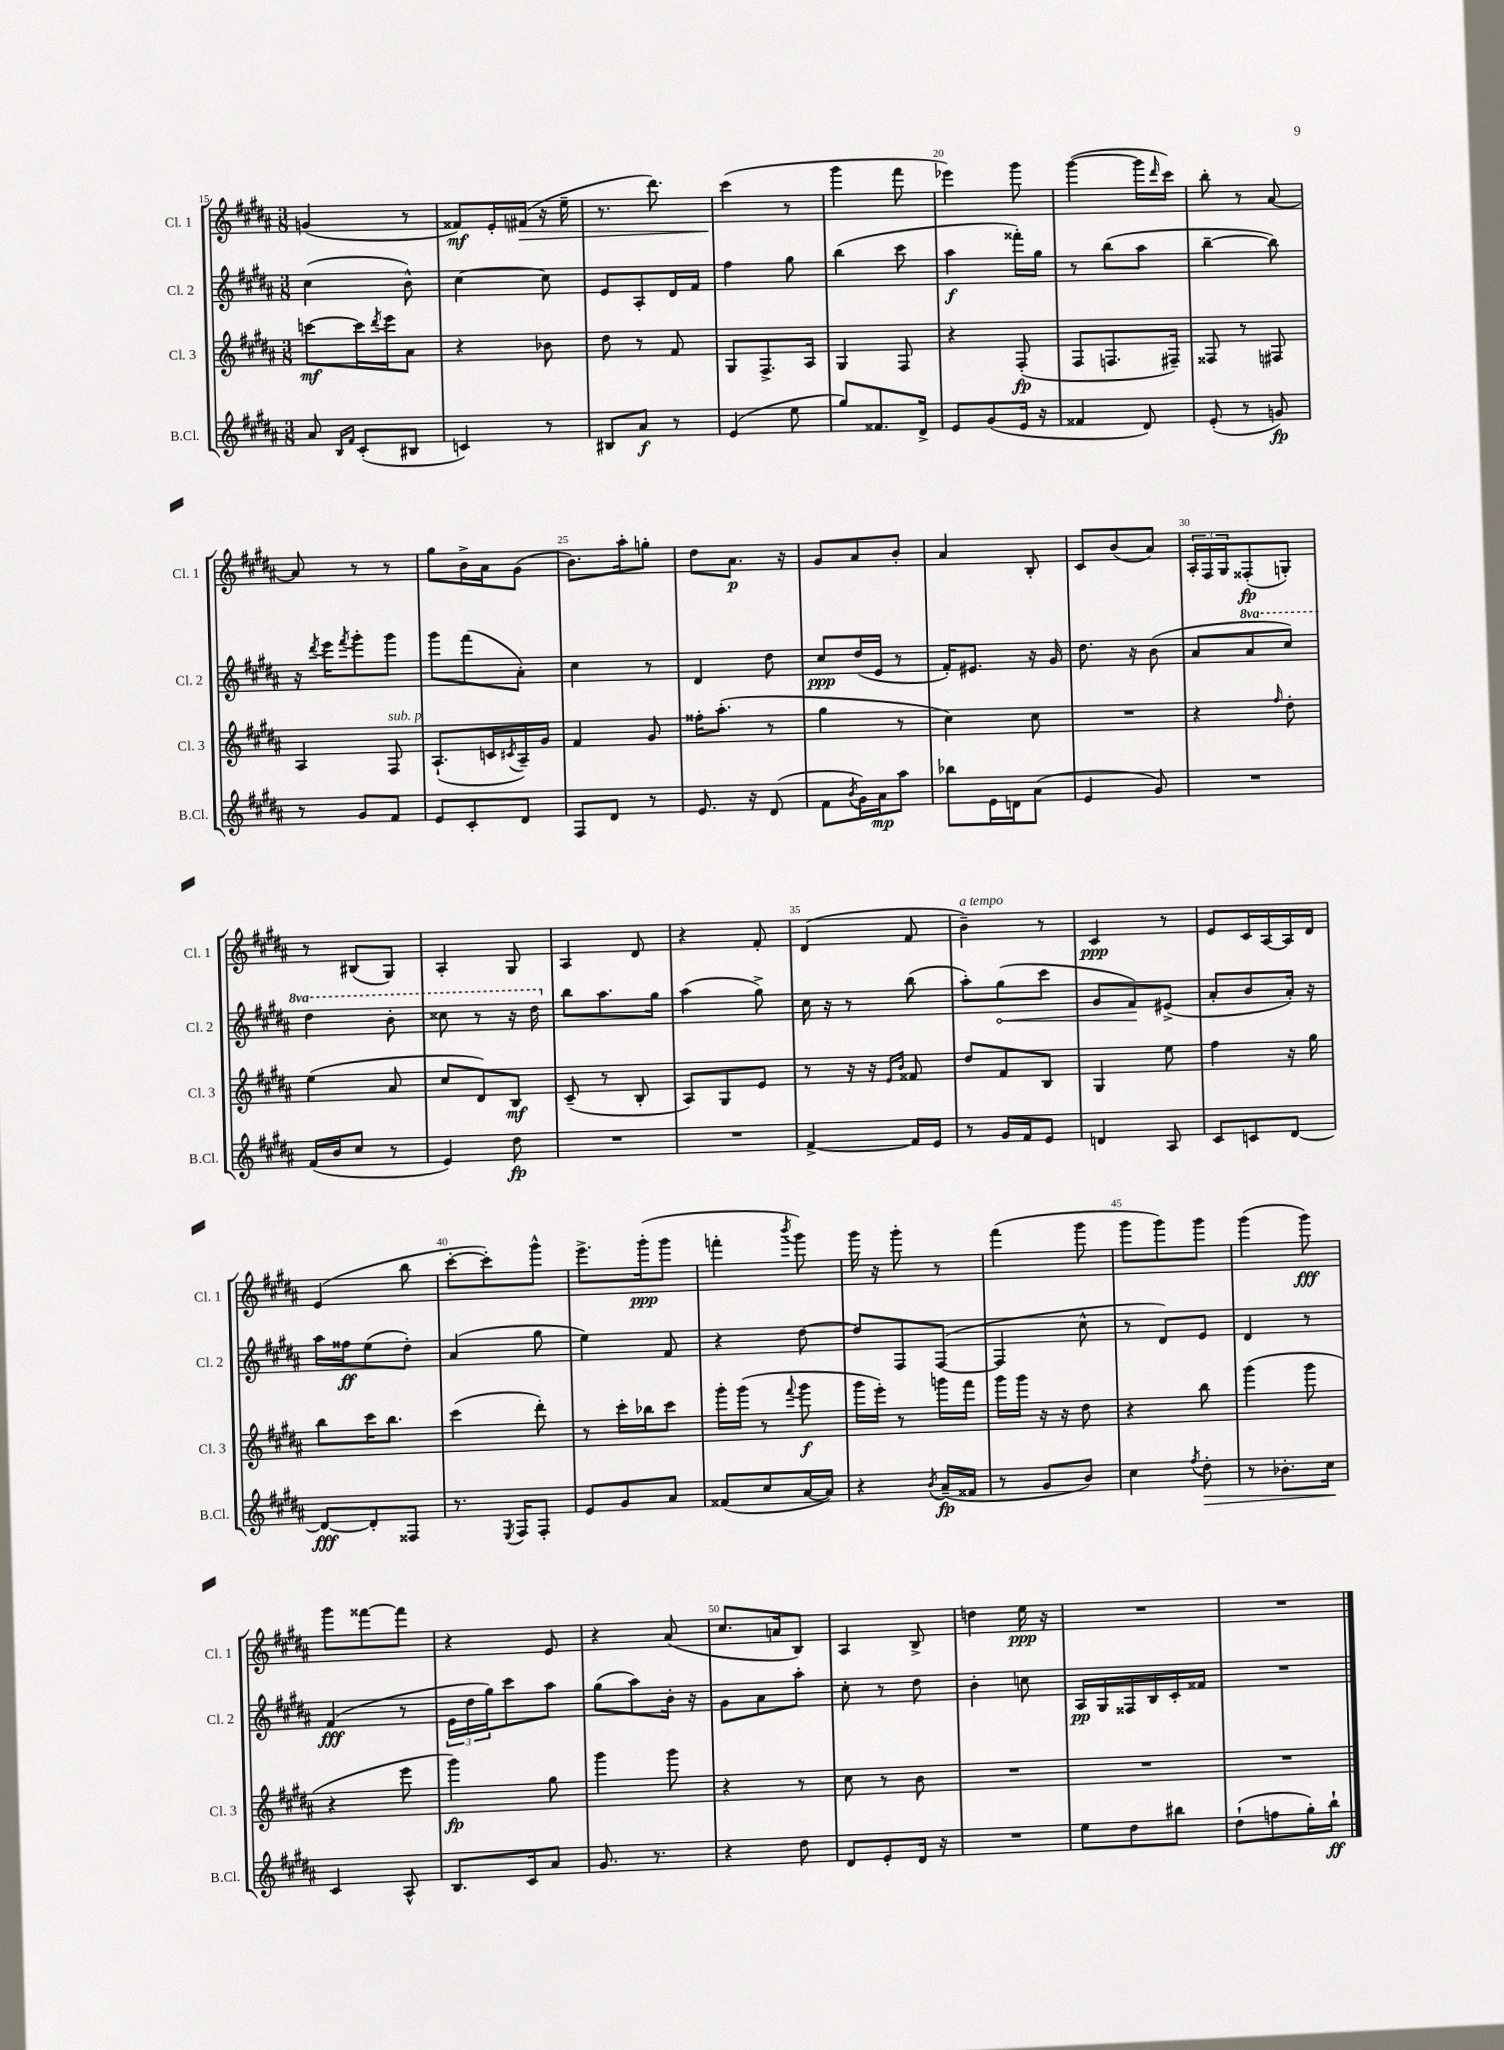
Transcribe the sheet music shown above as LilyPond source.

<<
\new StaffGroup <<
\new Staff = "s0" \with { instrumentName = "Cl. 1" shortInstrumentName = "Cl. 1" } {
    \clef treble \key b \major \numericTimeSignature \time 3/8
    g'4( r8 |
    fisis'8\mf) e'16-. fis'16\>( r16 e''16-- |
    r8. dis'''8.) |
    cis'''4\!( r8 |
    gis'''4 fis'''8 |
    ees'''4) gis'''8 |
    gis'''4~( gis'''16 \grace { dis'''16 } cis'''16) |
    b''8-. r8 ais'8~ |
    ais'8 r8 r8 |
    gis''8 b'16-> ais'16 gis'8( |
    b'8.) ais''16-. g''8-. |
    dis''8 ais'8.\p r16 |
    gis'8 ais'8 b'8-. |
    ais'4 b8-. |
    cis'8 b'8( ais'8) |
    \tuplet 3/2 { ais16-. fis16 gis16 } fisis8-.\fp( g8-.) |
    r8 bis8( gis8) |
    ais4-. gis8 |
    ais4 dis'8 |
    r4 fis'8-. |
    dis'4( fis'8 |
    b'4--^\markup { \italic "a tempo" }) r8 |
    cis'4\ppp r8 |
    e'8 cis'16 ais16~ ais16 dis'16 |
    e'4( b''8 |
    cis'''8~-. cis'''8-.) gis'''8-^ |
    e'''8.-> gis'''16-.\ppp( gis'''8 |
    f'''4-. \acciaccatura { b'''8 } gis'''8) |
    gis'''16 r16 gis'''8-. r8 |
    fis'''4( gis'''8 |
    gis'''8 gis'''8) gis'''8 |
    gis'''4( gis'''8\fff) |
    gis'''8 fisis'''8~ fisis'''8 |
    r4 e'8 |
    r4 ais'8( |
    cis''8. a'16 b8) |
    ais4 b8-> |
    d''4 e''16\ppp r16 |
    R4. |
    R4. \bar "|." |
}
\new Staff = "s1" \with { instrumentName = "Cl. 2" shortInstrumentName = "Cl. 2" } {
    \clef treble \key b \major \numericTimeSignature \time 3/8 \set Staff.ottavationMarkups = #ottavation-simple-ordinals
    cis''4( b'8-^) |
    cis''4~ cis''8 |
    e'8 ais8-. dis'16 fis'16 |
    fis''4 gis''8 |
    b''4( cis'''8 |
    ais''4\f fisis'''16-.) gis''16 |
    r8 b''8( ais''8 |
    b''4~-- b''8) |
    r16 \acciaccatura { dis'''8 } e'''16 \acciaccatura { fis'''8 } gis'''8-. gis'''8 |
    gis'''8 fis'''8( ais'8-.) |
    cis''4 r8 |
    dis'4 dis''8 |
    cis''8\ppp dis''16( e'16 r8 |
    fis'16-.) eis'8. r16 gis'16 |
    dis''8. r16 b'8( |
    ais'8 \ottava #1 ais''8 cis'''8) |
    dis'''4 b''8-. |
    cisis'''8 r8 r16 dis'''16 \ottava #0 |
    b''8 ais''8. gis''16 |
    ais''4( gis''8->) |
    cis''16 r16 r8 b''8( |
    ais''8-.) \once \override Hairpin.circled-tip = ##t gis''8\<( cis'''8 |
    gis'8 fis'8\!) eis'8->( |
    ais'8-. b'8 ais'16-.) r16 |
    ais''16 fisis''16\ff e''8( dis''8-.) |
    ais'4( gis''8 |
    e''4) fis'8 |
    r4 dis''8~ |
    dis''8 fis8 fis8~( |
    fis4 cis''8-^ |
    r8 dis'8) e'8 |
    dis'4 r8 |
    fis'4\fff( r8 |
    \tuplet 3/2 { e'16 dis''16 gis''16) } cis'''8 ais''8 |
    gis''8( ais''8) b'16-. r16 |
    gis'8 ais'8 ais''8-. |
    cis''8-. r8 dis''8 |
    b'4-. c''8 |
    ais16\pp gis16 fisis16 b16 cis'16-. fisis'16 |
    R4. \bar "|." |
}
\new Staff = "s2" \with { instrumentName = "Cl. 3" shortInstrumentName = "Cl. 3" } {
    \clef treble \key b \major \numericTimeSignature \time 3/8
    c'''8~\mf c'''16 \acciaccatura { dis'''8 } e'''16 ais'8 |
    r4 bes'8 |
    dis''8 r8 fis'8 |
    gis8 fis8.-> ais16 |
    gis4 fis8 |
    r4 fis8-.\fp( |
    fis8 f8. fis16--) |
    fisis8 r8 fis8 |
    ais4 fis8^\markup { \italic "sub. p" } |
    ais8.-!( c'16 \acciaccatura { cis'8 } ais16--) gis'16 |
    fis'4 gis'8 |
    fisis''16-. ais''8.-.( r8 |
    gis''4 r8 |
    cis''4) cis''8 |
    R4. |
    r4 \grace { fis''16 } dis''8-. |
    e''4( ais'8 |
    cis''8 dis'8) b8\mf |
    cis'8--( r8 b8-. |
    ais8) gis8 e'8 |
    r8 r16 r16 \grace { e'16 b'16 } fisis'8 |
    dis''8 fis'8 b8 |
    gis4 e''8 |
    fis''4 r16 gis''16 |
    b''8 cis'''16 b''8. |
    cis'''4( dis'''8-.) |
    r8 cis'''16-. bes''16 cis'''8 |
    gis'''16-. gis'''16( r8 \appoggiatura { fis'''8 } gis'''8\f |
    gis'''16 e'''16-.) r8 g'''16 fis'''16 |
    gis'''16 gis'''16 r16 r16 dis''8 |
    r4 b''8 |
    gis'''4( gis'''8 |
    r4 e'''8 |
    gis'''4\fp) gis''8 |
    gis'''4 gis'''8 |
    r4 r8 |
    cis''8 r8 b'8 |
    R4. |
    R4. |
    R4. \bar "|." |
}
\new Staff = "s3" \with { instrumentName = "B.Cl." shortInstrumentName = "B.Cl." } {
    \clef treble \key b \major \numericTimeSignature \time 3/8
    ais'8 \grace { b16 fis'16 } cis'8-.( bis8 |
    c'4) r8 |
    bis8 ais'8\f r8 |
    e'4( e''8 |
    gis''8) fisis'8. dis'16-> |
    e'8 gis'8( e'16 r16 |
    fisis'4 dis'8) |
    e'8-.( r8 g'8\fp) |
    r8 gis'8 fis'8 |
    e'8 cis'8-. dis'8 |
    fis8 dis'8 r8 |
    e'8. r16 dis'8( |
    fis'8 \acciaccatura { b'8 } gis'16) ais'16\mp ais''8 |
    bes''8 e'16 d'16 ais'8( |
    e'4 gis'8) |
    R4. |
    fis'16( b'16 cis''8 r8 |
    e'4) dis''8\fp |
    R4. |
    R4. |
    fis'4~-> fis'16 e'16 |
    r8 gis'16 fis'16 e'8 |
    d'4 ais8 |
    cis'8 c'8 dis'8~ |
    dis'8~\fff dis'8-. fisis8 |
    r8. \acciaccatura { e8 } fis16 fis8-. |
    e'8 gis'8 ais'8 |
    fisis'8( cis''8 ais'16~ ais'16) |
    r4 \acciaccatura { b'8 } ais'16--\fp( fisis'16 |
    r8 gis'8 b'8) |
    cis''4 \acciaccatura { fis''8 } dis''8-.\> |
    r8 bes'8.-. cis''16\! |
    cis'4 ais8-^ |
    b8. cis'16 ais'8 |
    gis'8. r8. |
    r4 dis''8 |
    dis'8 e'8-. dis'16 r16 |
    R4. |
    e''8 dis''8 bis''8 |
    dis''8-!( f''8 gis''16-.) b''16-!\ff \bar "|." |
}
>>
>>
\layout { \context { \Score currentBarNumber = #15 \override BarNumber.break-visibility = ##(#f #t #t) barNumberVisibility = #(every-nth-bar-number-visible 5) } }
